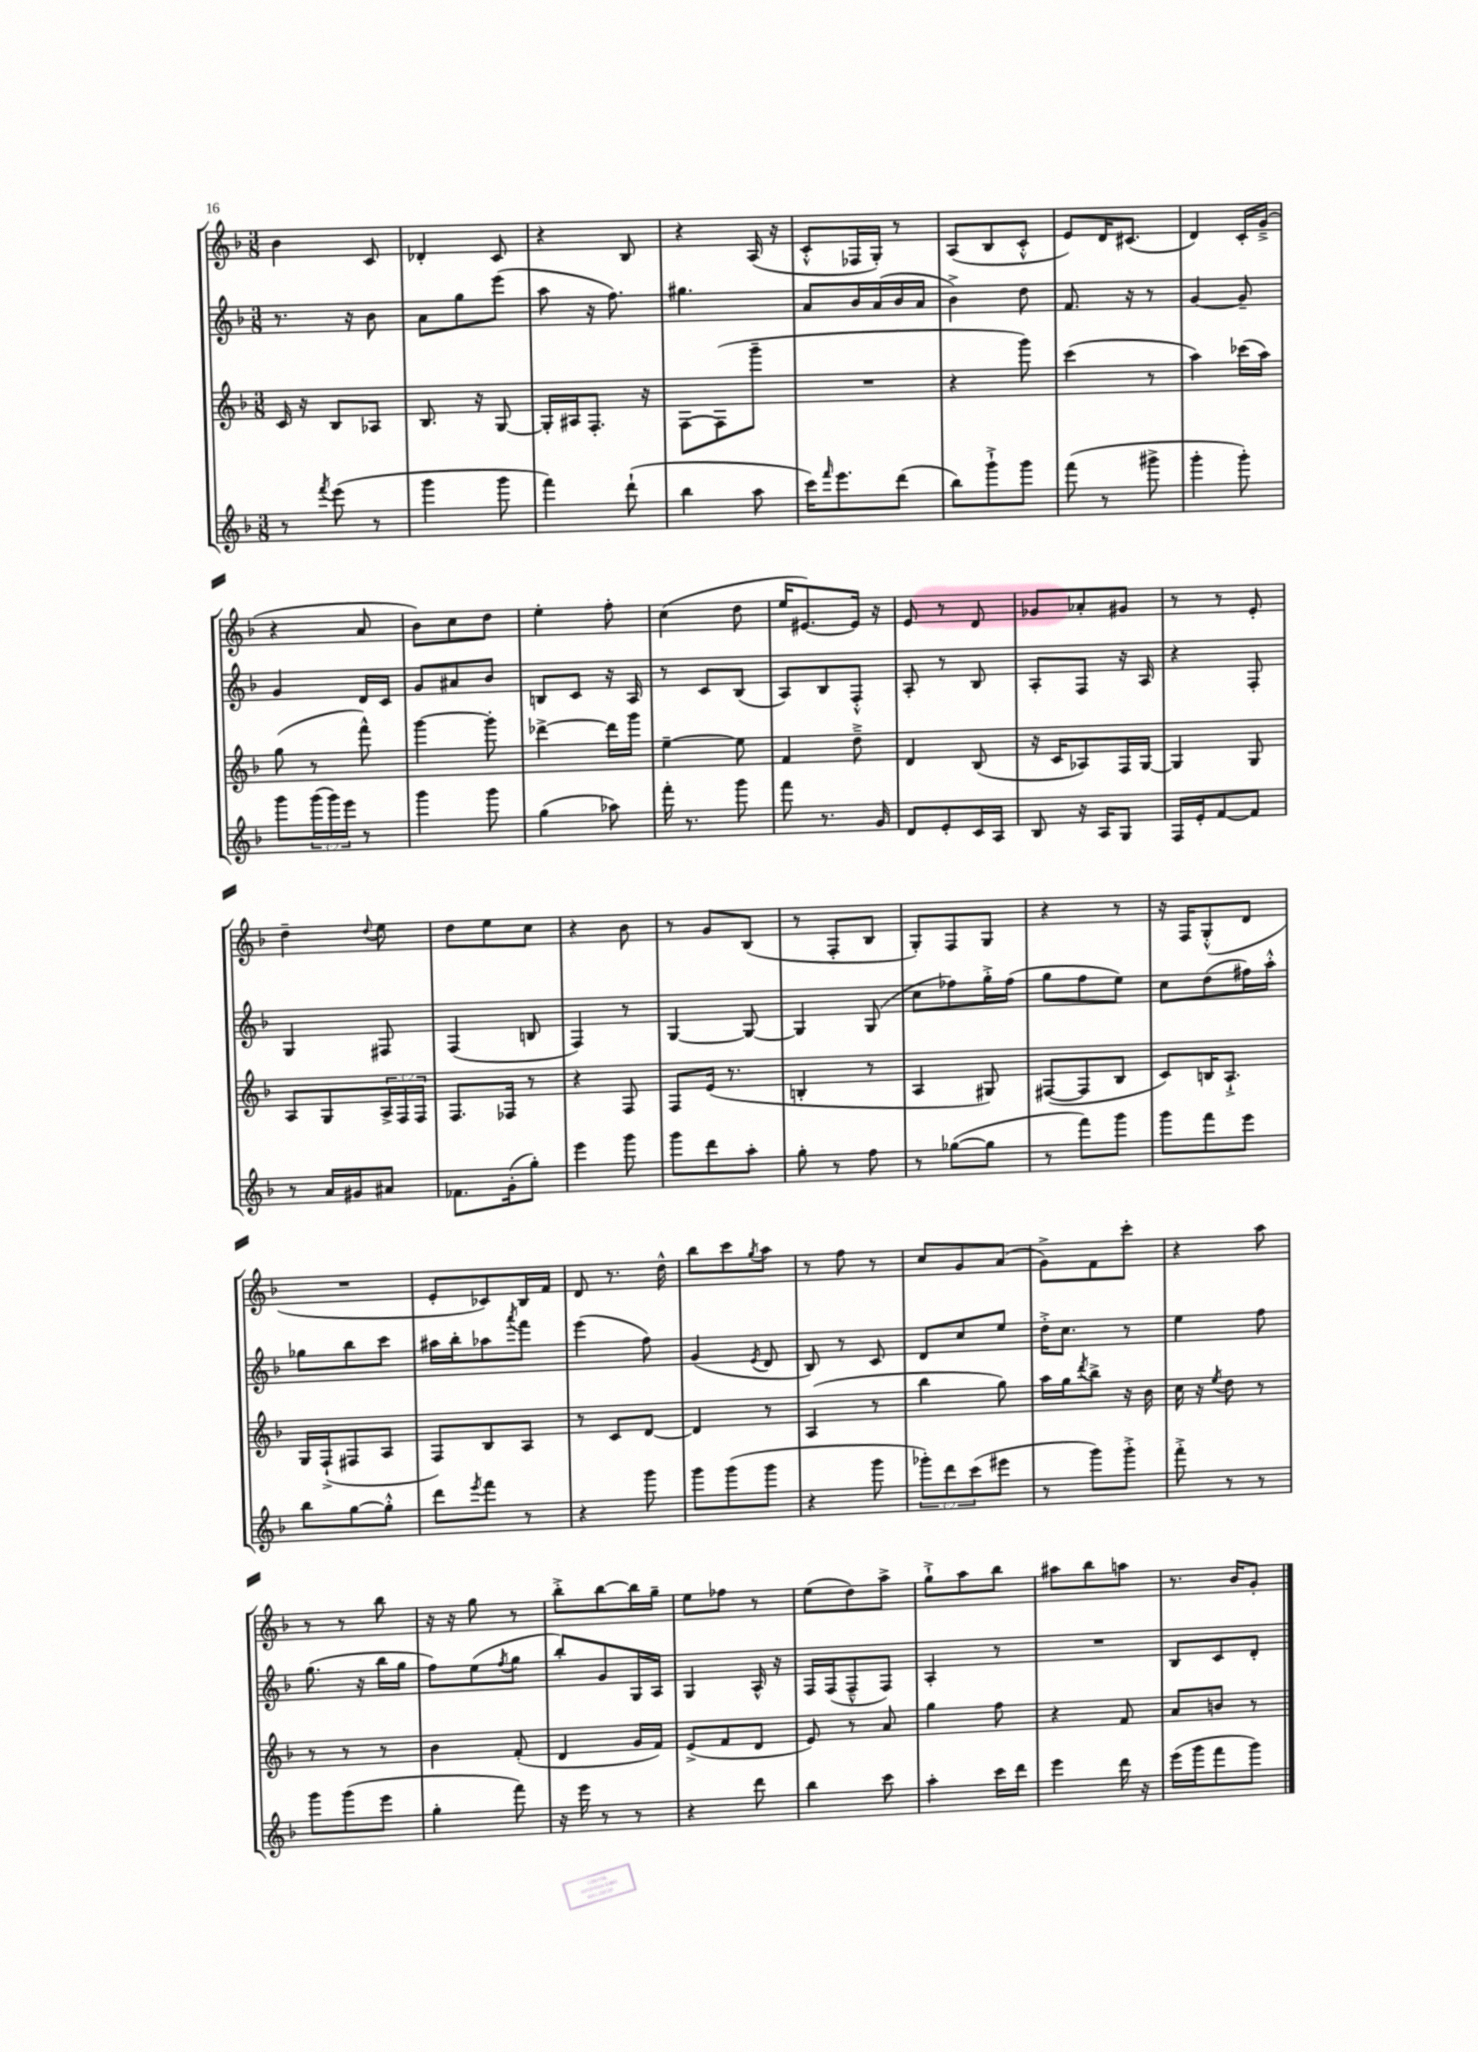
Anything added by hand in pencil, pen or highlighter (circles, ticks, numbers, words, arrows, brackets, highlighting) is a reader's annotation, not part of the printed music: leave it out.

**kern	**kern	**kern	**kern
*part4	*part3	*part2	*part1
*staff4	*staff3	*staff2	*staff1
*clefG2	*clefG2	*clefG2	*clefG2
*k[b-]	*k[b-]	*k[b-]	*k[b-]
*M3/8	*M3/8	*M3/8	*M3/8
=95	=95	=95	=95
8r	16c/	8.r	4b-\
.	16r	.	.
8qfff/	.	.	.
(8eee\	8B-/L	.	.
.	.	16r	.
8r	8A-X/J	8b-\	8c/
=96	=96	=96	=96
4ggg\	8.B-/	8a\L	4d-X'/
.	.	8gg\	.
.	16r	.	.
8ggg\	[8G/	(8eee\J	8c/
=97	=97	=97	=97
4fff\)	16G'/LL]	8aa\	4r
.	16A#X/J	.	.
.	8.F'/J	16r	.
.	.	8.ff\)	.
(8ddd`\	.	.	8B-/
.	16r	.	.
=98	=98	=98	=98
4bb-\	[8F\L	4.gg#X\	4r
.	(8F\]	.	.
8aa\	8ggg~\J	.	(16A/
.	.	.	16r
=99	=99	=99	=99
16ccc\KL)	4.r	8a/L	8c'^^/L
16qqfff/	.	.	.
8.eee\	.	.	.
.	.	16b-/L	16F-X/L
.	.	(16a/	16G'/JJ)
(8ddd\J	.	16b-/	8r
.	.	16a/JJ	.
=100	=100	=100	=100
8bb-\L)	4r	4b-^\)	(8A/L
8ggg`^\	.	.	8B-/
8ggg\J	8ggg\)	8dd\	8c'^^/J
=101	=101	=101	=101
(8fff\	(4ccc\	8.f/	8e/L)
8r	.	.	16d/K
.	.	16r	(8.c#X/J
8ggg#X^\	8r	8r	.
=102	=102	=102	=102
4ggg'\	4aa\)	[4g/	4d/)
8ggg'\)	(16ccc-X\LL	8g~/]	16c'/LL
.	16aa\JJ)	.	(16g~^/JJ
!!LO:LB:g=z
=103	=103	=103	=103
8ggg\L	(8gg\	4g/	4r
(24ggg\L	8r	.	.
24ggg\)	.	.	.
24eee\JJ	.	.	.
8r	8fff^^\)	16d/LL	8a/
.	.	16c/JJ	.
=104	=104	=104	=104
4ggg\	[4ggg\	8g/L	8b-\L)
.	.	8a#X/	8cc\
8ggg\	8ggg'\]	8b-/J	8dd\J
=105	=105	=105	=105
(4gg\	[4ddd-X^\	8Bn/L	4ee'\
.	.	8c/J	.
8aa-X\)	16ddd-\LL]	16r	8ff'\
.	16ggg\JJ	16A/	.
=106	=106	=106	=106
16fff'\	[4ee~\	8r	(4cc\
8.r	.	.	.
.	.	8c/L	.
8ggg\	8ee\]	(8B-/J	8dd\
=107	=107	=107	=107
8fff\	4f/	8A/L)	16ee/KL
.	.	.	[8.e#X/)
8.r	.	8B-/	.
.	8dd~^\	8F'^^/J	16e#/Jk]
16g/	.	.	16r
=108	=108	=108	=108
8d/L	4d/	8A'/	8e/
8e'/	.	8r	8r
16c/L	(8B-/	8B-/	8d/
16A/JJ	.	.	.
=109	=109	=109	=109
8B-/	16r	8A'/L	8g-X/L
.	16c/KL	.	.
16r	8A-X/)	8F/J	8a-X'/
16A/KL	.	.	.
8G/J	16F/L	16r	8g#X/J
.	[16G/JJ	16A/	.
=110	=110	=110	=110
16F/LL	4G/]	4r	8r
16e'/J	.	.	.
[8f/	.	.	8r
8f/J]	8G/	8F'/	8e'/
!!LO:LB:g=z
=111	=111	=111	=111
8r	8A/L	4G/	4dd~\
16a/LL	8G/	.	.
16g#X/J	.	.	.
.	.	.	8qqdd/
8a#X/J	24A^/L	8F#X/	8ee\
.	24F/	.	.
.	24F/JJ	.	.
=112	=112	=112	=112
8.f-X\L	8.F/L	(4F/	8dd\L
.	.	.	8ee\
(16g'\k	16F-X/Jk	.	.
8gg'\J)	8r	8Bn/	8cc\J
=113	=113	=113	=113
4eee\	4r	4F/)	4r
8ggg\	8F/	8r	8b-\
=114	=114	=114	=114
8ggg\L	8F/L	[4G/	8r
8ddd\	(16e/Jk	.	8g/L
.	8.r	.	.
8aa'\J	.	8G/_	(8B-/J
=115	=115	=115	=115
8gg'\	4Bn'/	4G/]	8r
8r	.	.	8F'/L
8ff\	8r	(8G/	8B-/J
=116	=116	=116	=116
8r	4A/	8cc\L	8G'/L)
([8gg-X\L	.	8ff-X\)	8F/
8gg-\J]	8G#X/)	16gg'^\L	8G/J
.	.	(16ff-\JJ	.
=117	=117	=117	=117
8r	([8F#X/L	8gg\L	4r
8fff\L)	8F#/]	8ff\	.
8ggg\J	8B-/J	8ee\J)	8r
=118	=118	=118	=118
8ggg\L	8c/L)	8cc\L	16r
.	.	.	16F/KL
8fff\	16Bn/K	(8dd\	(8G'^^/
.	8.A`^/J	.	.
8eee\J	.	16ff#X\L)	8d/J
.	.	16aa'^^\JJ	.
!!LO:LB:g=z
=119	=119	=119	=119
8bb-\L	16G/LL	8gg-X\L	4.r
.	(16F`^/J	.	.
[8gg\	8F#X/	8bb-\	.
8gg'^^\J]	8A/J	8ccc\J	.
=120	=120	=120	=120
8ddd\L	8F/L)	16aa#X\LL	8e'/L
.	.	16bb-'\J	.
8qeee/	.	.	.
8fff\J	8B-/	8aa-X\	8c-X/)
.	.	8qaaa/	.
8r	8A/J	8fff\J	16B-/L
.	.	.	16f/JJ
=121	=121	=121	=121
4r	8r	(4eee\	8d/
.	8c/L	.	8.r
8ggg\	[8d/J	8ff\)	.
.	.	.	16dd^^\
=122	=122	=122	=122
8ggg\L	4d/]	(4g/	8bb-\L
(8ggg\	.	.	8ccc\
.	.	8qe/	8qgg/
8ggg\J	8r	8d/	8aa\J
=123	=123	=123	=123
4r	(4A/	8B-/)	8r
.	.	8r	8ff\
8ggg\	8r	8c/	8r
=124	=124	=124	=124
12ggg-X'\L)	4bb-\	8d/L	8cc/L
12ddd\	.	.	.
.	.	8cc/	8g/
(12ccc\	.	.	.
8eee#X\J	8gg\)	8ee/J	(8a/J
=125	=125	=125	=125
8r	16aa\LL	16dd'^\KL	8g^\L)
.	16gg\J	8.cc\J	.
.	8qddd/	.	.
8ggg\L)	8bb-^\J	.	8f\
8ggg'^\J	16r	8r	8ccc'\J
.	16b-\	.	.
=126	=126	=126	=126
8fff'^\	16cc\	4ee\	4r
.	16r	.	.
.	8qee/	.	.
8r	8dd\	.	.
8r	8r	8ff\	8aa\
!!LO:LB:g=z
=127	=127	=127	=127
8ggg\L	8r	(8.gg\	8r
(8ggg\	8r	.	8r
.	.	16r	.
8eee\J	8r	16bb-\LL	8bb-\
.	.	16gg\JJ	.
=128	=128	=128	=128
4gg'\	4b-\	8ff\L)	16r
.	.	.	16r
.	.	(8ee\	8gg\
.	.	8qff/	.
8fff\)	(8f'/	8gg\J	8r
=129	=129	=129	=129
16r	4d/	8bb-'/L)	8bb-'^\L
16eee\	.	.	.
8r	.	8g/	[8bb-\
8r	16g/LL	16G/L	16bb-\L]
.	16f/JJ)	16A/JJ	16gg~\JJ
=130	=130	=130	=130
4r	(8e^/L	4G/	8ee\L
.	8f/	.	8ff-X\J
8ddd\	8d/J	16A^^/	8r
.	.	16r	.
=131	=131	=131	=131
4bb-\	8e/)	16F/LL	(8ee\L
.	.	(16F/J	.
.	8r	8F~^^/	8dd\)
8ccc\	8a/	8F/J)	8aa^\J
=132	=132	=132	=132
4aa'\	4gg\	4A'/	8gg`^\L
.	.	.	8aa\
16ccc\LL	8ff\	8r	8bb-\J
16ddd\JJ	.	.	.
=133	=133	=133	=133
4eee\	4r	4.r	8aa#X\L
.	.	.	8bb-\
16ddd\	8f/	.	8aan\J
16r	.	.	.
=134	=134	=134	=134
(16eee\LL	8a/L	8B-/L	8.r
16ggg\J	.	.	.
8fff\	8bn/J	8c/	.
.	.	.	16b-/KL
8ggg\J)	8r	8d'/J	8g'/J
==	==	==	==
*-	*-	*-	*-
